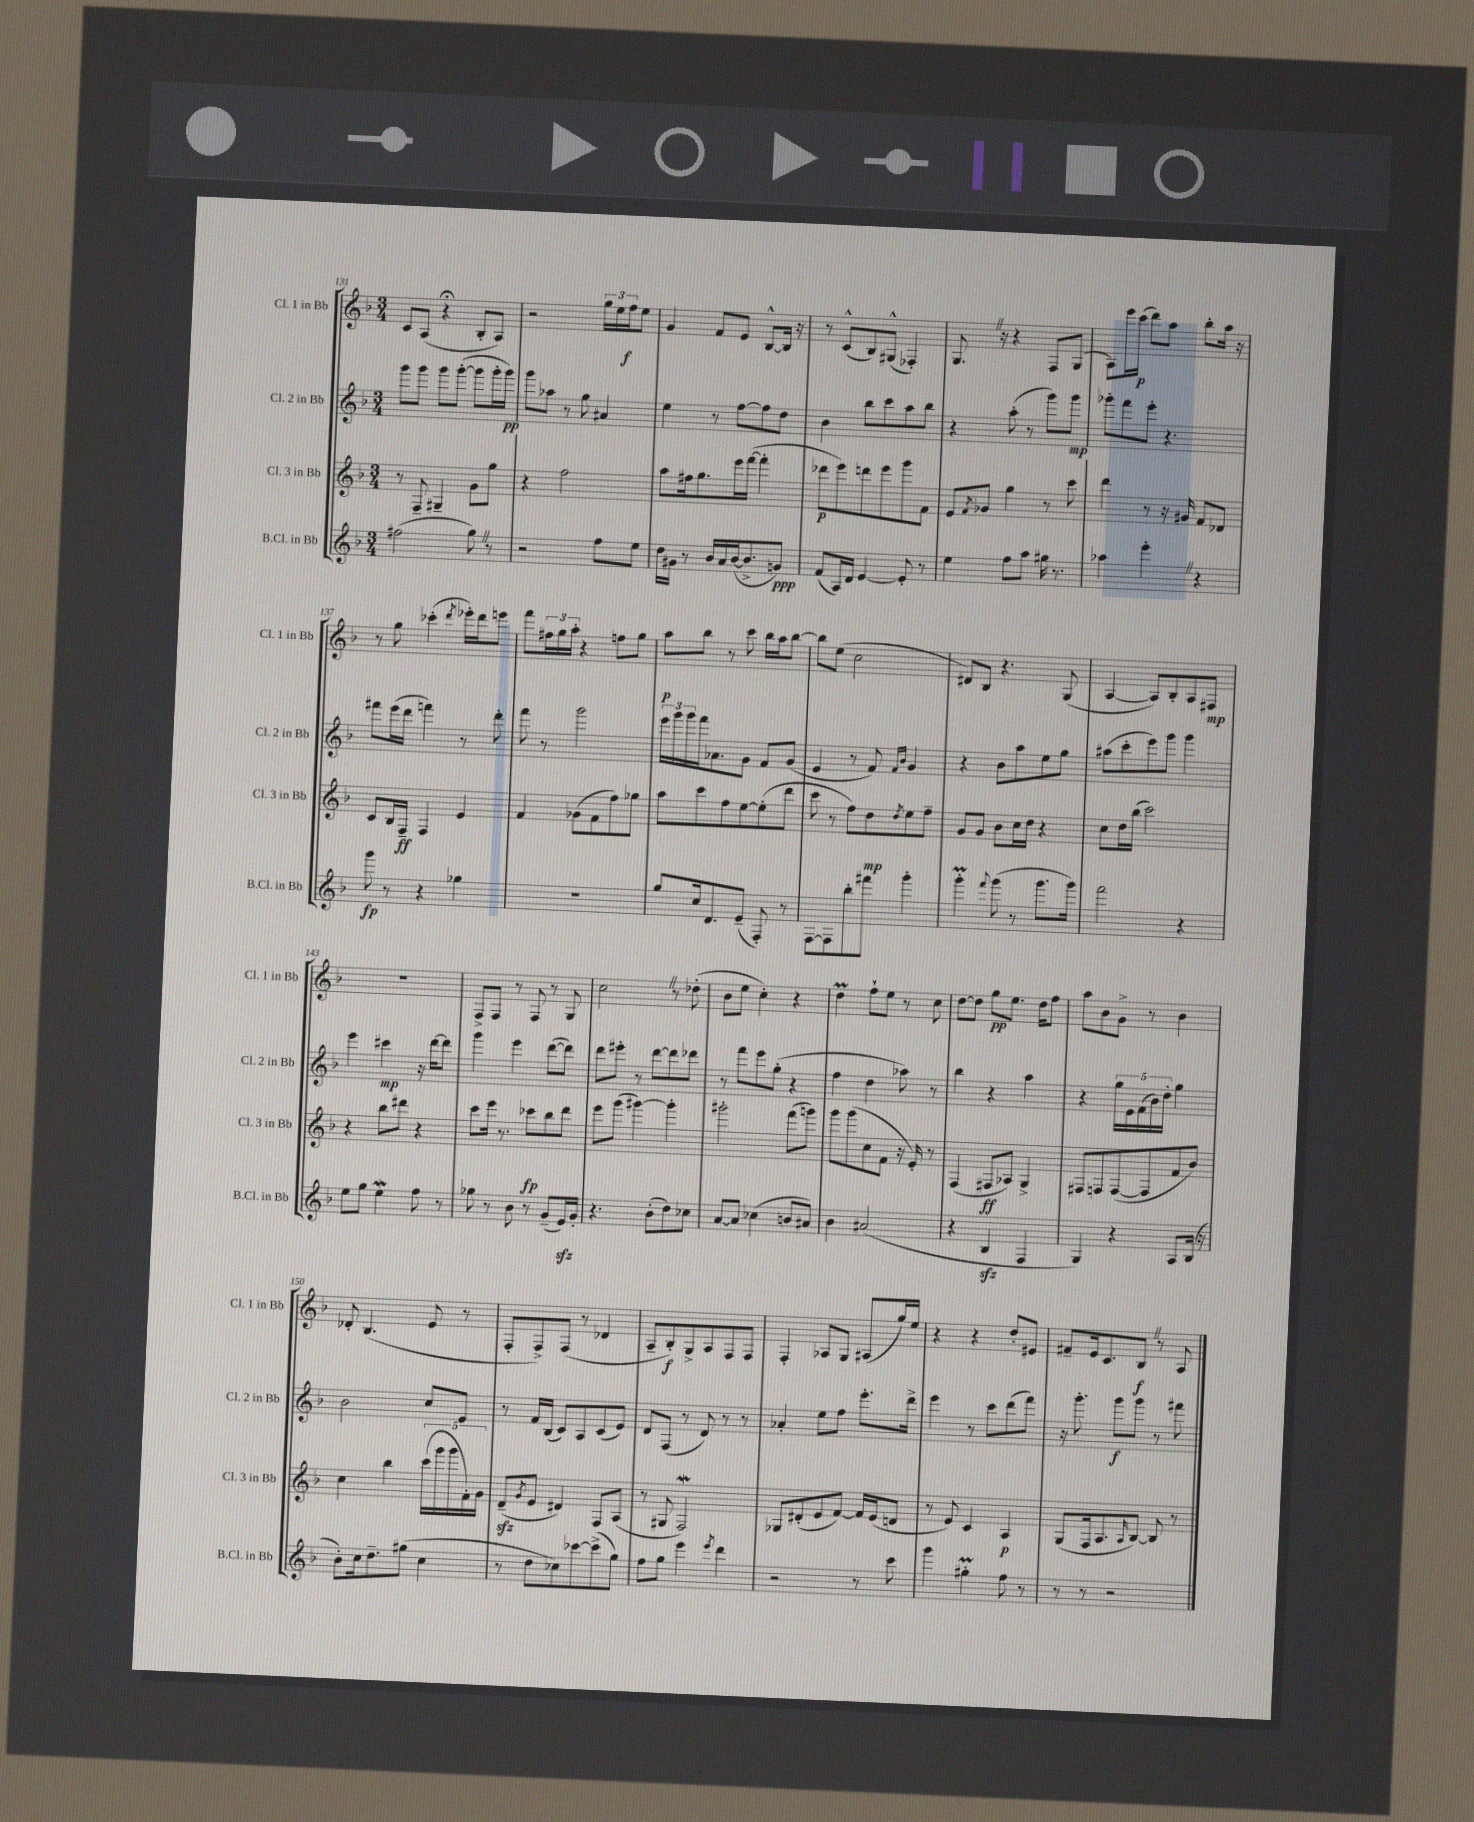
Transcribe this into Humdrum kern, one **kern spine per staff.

**kern	**dynam	**kern	**dynam	**kern	**dynam	**kern	**dynam
*part4	*part4	*part3	*part3	*part2	*part2	*part1	*part1
*staff4	*staff4	*staff3	*staff3	*staff2	*staff2	*staff1	*staff1
*I"B.Cl. in Bb	*	*I"Cl. 3 in Bb	*	*I"Cl. 2 in Bb	*	*I"Cl. 1 in Bb	*
*I'B.Cl. in Bb	*	*I'Cl. 3 in Bb	*	*I'Cl. 2 in Bb	*	*I'Cl. 1 in Bb	*
*clefG2	*	*clefG2	*	*clefG2	*	*clefG2	*
*k[b-]	*	*k[b-]	*	*k[b-]	*	*k[b-]	*
*M3/4	*	*M3/4	*	*M3/4	*	*M3/4	*
=131	=131	=131	=131	=131	=131	=131	=131
(2ff#X\	.	8r	.	8ggg\L	.	8c/L	.
.	.	8F~/	.	8ggg\J	.	(8A/J	.
.	.	4G#X~/	.	8ggg\L	.	4r;<	.
.	.	.	.	([8ggg'\J	.	.	.
8ggZ\)	.	8g\L	.	8ggg\L]	.	8B-'/L	.
8r	.	8gg\J	.	16ggg'\L	.	8A/J)	.
.	.	.	.	16ggg\JJ)	pp	.	.
=132	=132	=132	=132	=132	=132	=132	=132
2r	.	4r	.	8ggg\L	.	2r	.
.	.	.	.	8aa-X\J	.	.	.
.	.	2ff\	.	8r	.	.	.
.	.	.	.	8gg\	.	.	.
8ff\L	.	.	.	4a#X/	.	24gg\LL	.
.	.	.	.	.	.	24ee\	.
.	.	.	.	.	.	24ff\J	f
8ee\J	.	.	.	.	.	8ee\J	.
=133	=133	=133	=133	=133	=133	=133	=133
16dd\LL	.	8aa\L	.	4ee\	.	4g/	.
16g#X\JJ	.	.	.	.	.	.	.
8r	.	16ff#X\k	.	.	.	.	.
.	.	8.gg\	.	.	.	.	.
16b-/LL	.	.	.	8r	.	8f/L	.
16a/	.	.	.	.	.	.	.
([16b-/J	.	16eee\L	.	[8ff\L	.	8e/J	.
8.b-^/]	.	([16fff\JJ	.	.	.	.	.
.	.	4fff'\]	.	8ff\]	.	[8B-^^/L	.
8gn/J)	ppp	.	.	8dd\J	.	16B-/Jk]	.
.	.	.	.	.	.	16r	.
=134	=134	=134	=134	=134	=134	=134	=134
(8f/L	.	8ddd-X\L	p	4b-\	.	8r	.
16A/L)	.	8eee\)	.	.	.	(8c^^/L	.
16d/JJ	.	.	.	.	.	.	.
[4e/	.	8dddn\	.	8bb-\L	.	8B-/)	.
.	.	8eee\	.	8ccc\	.	(8G#X^^/J	.
8e'/]	.	8ggg\	.	8aa\	.	4F-X'/)	.
8r	.	8f\J	.	8bb-\J	.	.	.
=135	=135	=135	=135	=135	=135	=135	=135
4ee\	.	8e/L	.	4r	.	8.GZ/	.
.	.	8qf/	.	.	.	.	.
.	.	8g-X/J	.	.	.	.	.
.	.	.	.	.	.	16r	.
8ff\L	.	4gg\	.	(8aa'\	.	4r	.
8aa\J	.	.	.	8r	.	.	.
16gg#X\	.	8r	.	8ggg\L)	.	8F/L	.
8.r	.	.	.	.	.	.	.
.	.	8ccc\	.	8ggg\J	mp	(8G/J	.
=136	=136	=136	=136	=136	=136	=136	=136
4aa-X\	.	4ddd\	.	8ggg-X'\L	.	8A\L)	.
.	.	.	.	8fff\	.	16eee\L	.
.	.	.	.	.	.	(16ccc\JJ	p
4eee'Z\	.	8r	.	8eee'\J	.	8ddd\L)	.
.	.	16r	.	4.r	.	8aa\J	.
.	.	16g#X/	.	.	.	.	.
4r	.	8f/L	.	.	.	8bb-'\L	.
.	.	8d-X/J	.	.	.	16aa\Jk	.
.	.	.	.	.	.	16r	.
!!LO:LB:g=z
=137	=137	=137	=137	=137	=137	=137	=137
8ggg\	fp	8c/L	.	8fff#X\L	.	8r	.
8r	.	16B-/L	.	(16eee\L	.	8gg\	.
.	.	16F~/JJ	ff	16ddd\JJ	.	.	.
4r	.	4F/	.	4fffn\)	.	(4ccc-X'\	.
.	.	.	.	.	.	8qddd/	.
4gg-X\	.	4e/	.	8r	.	16eee-X'\LL)	.
.	.	.	.	.	.	16ddd\J	.
.	.	.	.	8ddd'\	.	8eeen\J	.
=138	=138	=138	=138	=138	=138	=138	=138
2.r	.	4f/	.	8fff\	.	8fff\L	.
.	.	.	.	8r	.	24ff#X\L	.
.	.	.	.	.	.	24gg\	.
.	.	.	.	.	.	24aa'\JJ	.
.	.	(8g-X\L	.	2ggg\	.	4r	.
.	.	8f\	.	.	.	.	.
.	.	8ff\)	.	.	.	8ffn\L	.
.	.	8gg-X\J	.	.	.	8gg\J	.
=139	=139	=139	=139	=139	=139	=139	=139
8gg/L	.	8aa\L	.	24eee\LL	.	8aa\L	p
.	.	.	.	24ggg\	.	.	.
.	.	.	.	24ggg\	.	.	.
16cc/k	.	8ccc\	.	16fff\J	.	8bb-\J	.
8.d/	.	.	.	8.a-X\	.	.	.
.	.	8ff\	.	.	.	8r	.
(8e~/J	.	[8ee\	.	8g\J	.	8ccc\	.
8F'/)	.	(8ee'\]	.	8f/L	.	16bb-\LL	.
.	.	.	.	.	.	16aa\J	.
8r	.	8ddd\J	.	(8g/J	.	[8bb-\J	.
=140	=140	=140	=140	=140	=140	=140	=140
[8F\L	.	8ccc\	.	4e/	.	8bb-\L]	.
8F\]	.	8r	.	.	.	(8ee\J	.
8bb-'\	.	8ff\L)	.	8r	.	2cc\	.
8fff#X\J	.	8dd\	mp	8f/)	.	.	.
.	.	.	.	16qqf/LL	.	.	.
.	.	8qdd/	.	16qqb-/JJ	.	.	.
4ggg'\	.	8ee\	.	4g/	.	.	.
.	.	8ff~\J	.	.	.	.	.
=141	=141	=141	=141	=141	=141	=141	=141
4gggM'\	.	8g/L	.	4r	.	8d#X/L)	.
.	.	8g/J	.	.	.	8B-/J	.
8qqfff/	.	.	.	.	.	.	.
(8ggg\	.	8b-\L	.	8b-\L	.	4.r	.
8r	.	16cc\L	.	8aa\	.	.	.
.	.	16dd\JJ	.	.	.	.	.
8.ggg\L	.	4r	.	8ee\	.	.	.
.	.	.	.	8gg\J	.	(8G/	.
16ggg\Jk)	.	.	.	.	.	.	.
=142	=142	=142	=142	=142	=142	=142	=142
2fff\	.	8cc\L	.	(8aa#X\L	.	[4A/	.
.	.	16dd\L	.	8ccc'\	.	.	.
.	.	(16bb-\JJ	.	.	.	.	.
.	.	2ccc\)	.	8eee\)	.	8A/L])	.
.	.	.	.	8ggg\J	.	8B-'/	.
4r	.	.	.	4ggg\	.	8A/	.
.	.	.	.	.	.	8F#X/J	mp
!!LO:LB:g=z
=143	=143	=143	=143	=143	=143	=143	=143
8ee\L	.	4r	.	4eee\	.	2.r	.
8gg\J	.	.	.	.	.	.	.
4eeW\	.	8bb-\L	.	4ccc#X\	mp	.	.
.	.	8ddd#X\J	.	.	.	.	.
8ff\	.	4r	.	16r	.	.	.
.	.	.	.	[16ddd\KL	.	.	.
8r	.	.	.	8ddd\J]	.	.	.
=144	=144	=144	=144	=144	=144	=144	=144
8gg-X\	.	8ccc\L	.	4ggg\	.	8F^/L	.
8r	.	16eee\Jk	.	.	.	8F/J	.
.	.	8.r	.	.	.	.	.
8b-\	.	.	.	4eee\	.	8r	.
8r	.	8ccc-X\L	fp	.	.	8F/	.
(8g~/L	.	8bb-\	.	([8ddd\L	.	8r	.
16ezz/L)	.	8ddd\J	.	8ddd\J])	.	8G/	.
16g'/JJ	.	.	.	.	.	.	.
=145	=145	=145	=145	=145	=145	=145	=145
4.r	.	8eee\L	.	8ddd\L	.	2ccZ\	.
.	.	(8ggg\J	.	8eee#X'\J	.	.	.
.	.	[4ggg#X\)	.	8r	.	.	.
(8b-'\L	.	.	.	[8ddd\L	.	.	.
8dd\)	.	4ggg#'\]	.	8ddd\]	.	8r	.
8cc-X\J	.	.	.	8ddd-X\J	.	(8dd-X'\	.
=146	=146	=146	=146	=146	=146	=146	=146
[8a/L	.	2ggg#X'\	.	8r	.	8b-\L	.
8a/J]	.	.	.	8fff\L	.	8ee\J	.
(4cc-X\	.	.	.	8eee\	.	4cc'\)	.
.	.	.	.	(8gg'\J	.	.	.
8bn/L	.	(8fff\L	.	4r	.	4r	.
8a#X/J)	.	8gggn\J)	.	.	.	.	.
=147	=147	=147	=147	=147	=147	=147	=147
4b-\	.	8ggg\L	.	4ff\	.	4ddM\	.
.	.	(8ggg\	.	.	.	.	.
(2a#X/	.	8cc\	.	4dd\	.	8ff`\L	.
.	.	8f\J	.	.	.	8ee\J	.
.	.	16r	.	8aa-X\)	.	8r	.
.	.	16e'/)	.	.	.	.	.
.	.	8r	.	8r	.	8cc\	.
=148	=148	=148	=148	=148	=148	=148	=148
4r	.	(4F/	.	4bb-\	.	[8dd\L	.
.	.	.	.	.	.	8dd\J]	.
4B-zz/	.	8F#X/L	ff	4r	.	8gg\L	pp
.	.	8A-X/J)	.	.	.	8.ee\J	.
4F/	.	4G^/	.	4aa\	.	.	.
.	.	.	.	.	.	16dd\KL	.
.	.	.	.	.	.	8ff\J	.
=149	=149	=149	=149	=149	=149	=149	=149
4G/)	.	8F#X/L	.	4r	.	8aa\L	.
.	.	8Fn/	.	.	.	8b-\	.
4r	.	([8F/	.	20gg\LL	.	8g^\J	.
.	.	.	.	20e\	.	.	.
.	.	.	.	(20f\	.	.	.
.	.	8F/]	.	.	.	8r	.
.	.	.	.	20b-\)	.	.	.
.	.	.	.	20dd'\JJ	.	.	.
8A/L	.	8f/	.	4gg\	.	4b-\	.
(16B-/Jk	.	8b-/J)	.	.	.	.	.
16r	.	.	.	.	.	.	.
!!LO:LB:g=z
=150	=150	=150	=150	=150	=150	=150	=150
8b-'\L)	.	4cc\	.	2b-\	.	8d-X'/	.
16cc\k	.	.	.	.	.	(4.B-/	.
8.dd~\	.	.	.	.	.	.	.
.	.	4bb-\	.	.	.	.	.
(8gg#X\J	.	.	.	.	.	.	.
4cc\	.	(20ccc\LL	.	8cc/L	.	8e/	.
.	.	20ggg\	.	.	.	.	.
.	.	20ggg\	.	.	.	.	.
.	.	.	.	8e/J	.	8r	.
.	.	20f'\)	.	.	.	.	.
.	.	20g\JJ	.	.	.	.	.
=151	=151	=151	=151	=151	=151	=151	=151
8r	.	(8dzz~/L	.	8r	.	8F'/L	.
.	.	8qg/	.	.	.	.	.
8dd\L	.	8e/J	.	16f/LL	.	8F^/)	.
.	.	.	.	(16B-/JJ	.	.	.
8cc-X\)	.	4d#X/)	.	8c/L)	.	(8F/J	.
[8ccc-X\	.	.	.	8A/	.	8r	.
(8ccc-^\]	.	8F/L	.	(8c/	.	4d-X/	.
8gg\J)	.	(8A/J	.	8e/J)	.	.	.
=152	=152	=152	=152	=152	=152	=152	=152
8ff\L	.	8r	.	8d/L	.	8A~/L	.
8gg\J	.	8G#X/	.	(8F/J	.	8B-'/)	f
4eee\	.	2Fw/)	.	8r	.	8G^/	.
.	.	.	.	8d/)	.	8A/	.
8qeee/	.	.	.	.	.	.	.
4ddd\	.	.	.	8r	.	8F/	.
.	.	.	.	8r	.	8F/J	.
=153	=153	=153	=153	=153	=153	=153	=153
2r	.	8G-X/L	.	4a-X'/	.	4F'/	.
.	.	(8d#X'/	.	.	.	.	.
.	.	8e/	.	8ee\L	.	8A-X/L	.
.	.	[8f/J)	.	8ff\J	.	8G/J	.
8r	.	16f/LL]	.	8.eee'\L	.	(8A#X/L	.
.	.	(16e/J	.	.	.	.	.
8ccc\	.	8dn/J	.	.	.	16gg/L)	.
.	.	.	.	16ddd^\Jk	.	16ee/JJ	.
=154	=154	=154	=154	=154	=154	=154	=154
4ggg\	.	8r	.	4eee\	.	4r	.
.	.	8e/)	.	.	.	.	.
4gg#Xm'\	.	4c/	.	8r	.	4r	.
.	.	.	.	8ccc\L	.	.	.
8ff\	.	4A/	p	(8ddd\	.	8dd'/L	.
8r	.	.	.	8fff\J)	.	8e#X/J	.
=155	=155	=155	=155	=155	=155	=155	=155
8r	.	(8G/L	.	16r	.	8f#X~/L	.
.	.	.	.	8.ggg'\	.	.	.
8r	.	16F/k	.	.	.	16e/k	.
.	.	8.A/	.	.	.	8.c/	.
2r	.	.	.	8ggg\L	f	.	.
.	.	16qqA/	.	.	.	.	.
.	.	[8B-/J)	.	8ggg\J	.	8B-Z/J	f
.	.	8B-/]	.	8r	.	8r	.
.	.	8r	.	8fff#X\	.	8A/	.
==	==	==	==	==	==	==	==
*-	*-	*-	*-	*-	*-	*-	*-
